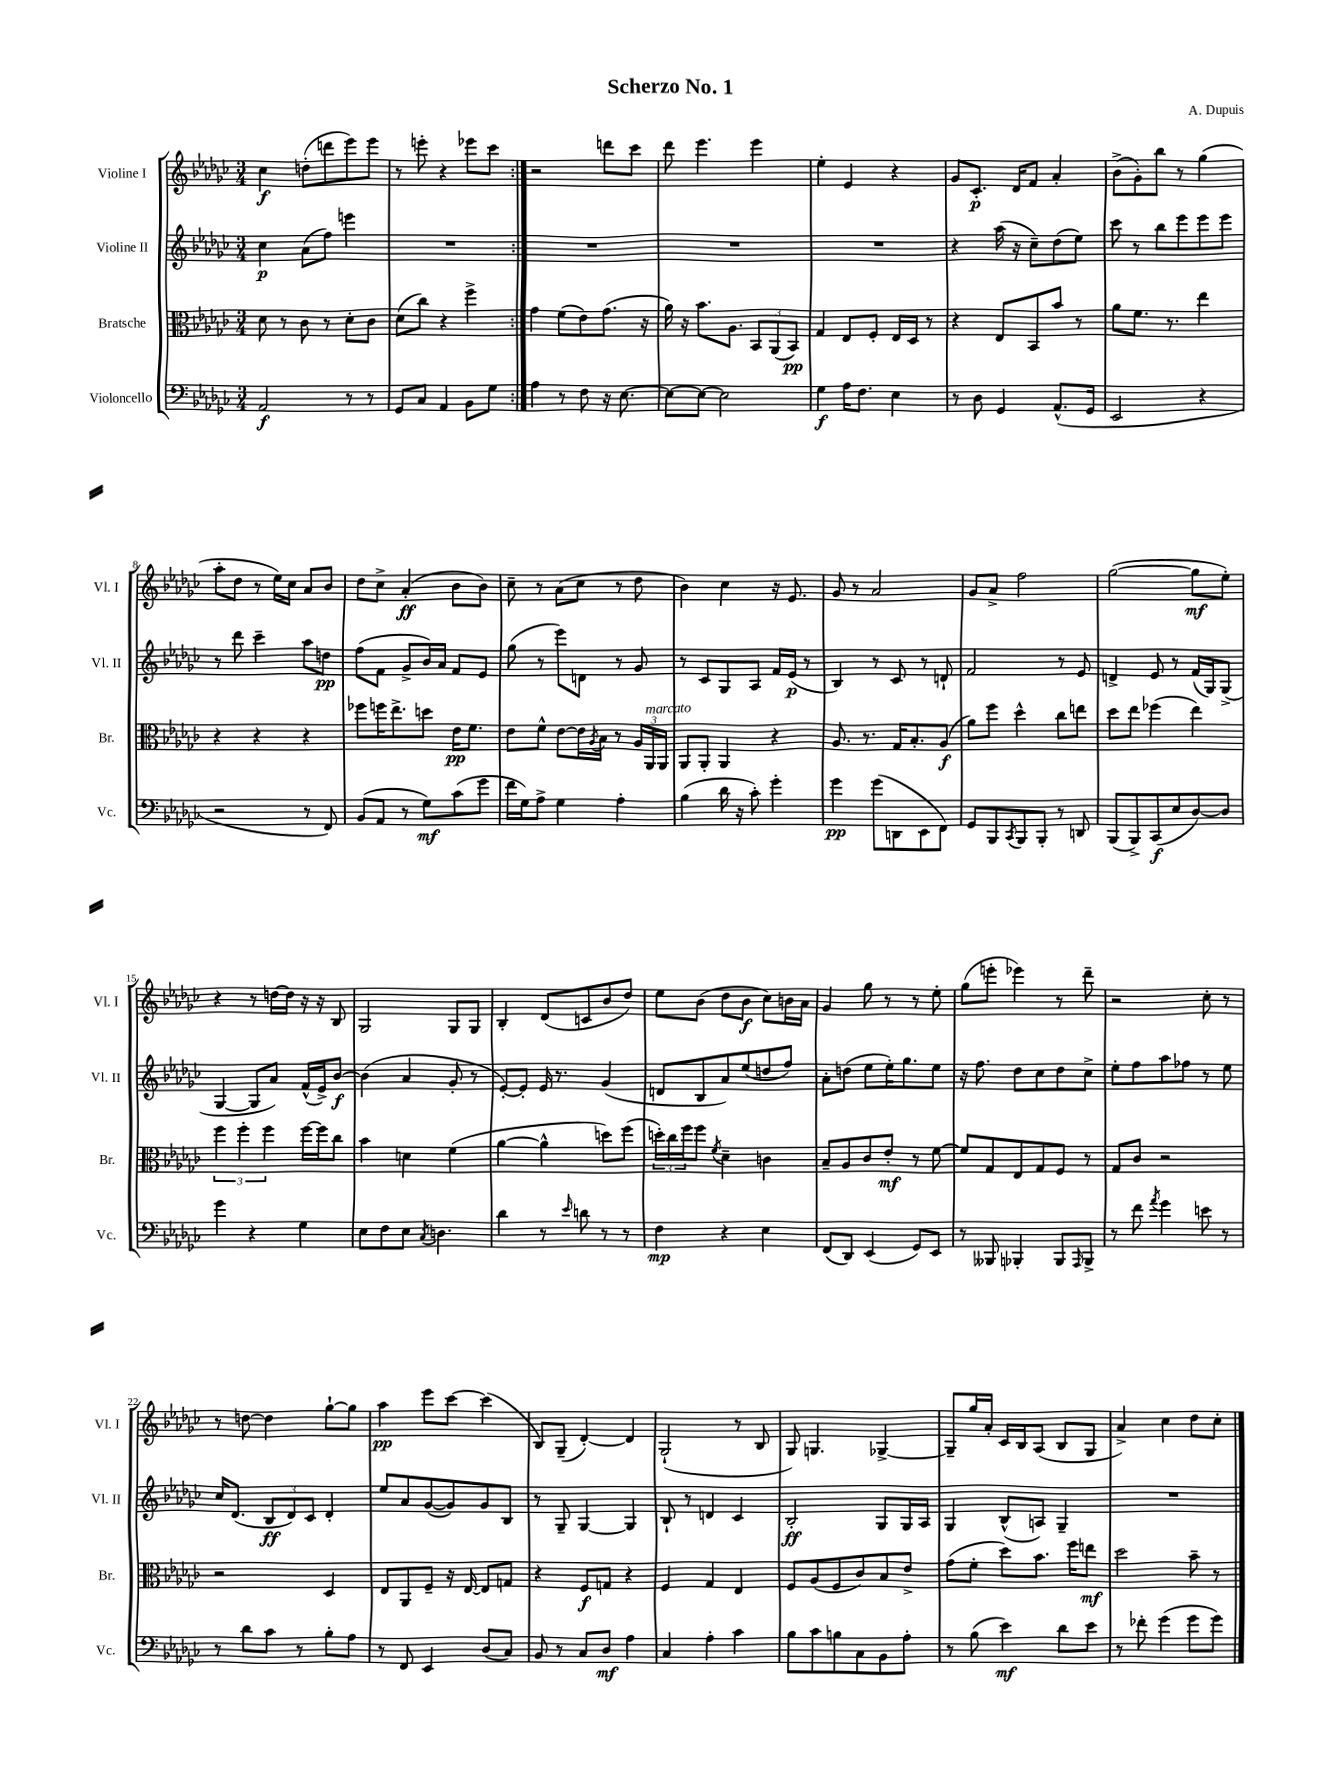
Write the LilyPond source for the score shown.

\header { title = "Scherzo No. 1" composer = "A. Dupuis" }
<<
\new StaffGroup <<
\new Staff = "s0" \with { instrumentName = "Violine I" shortInstrumentName = "Vl. I" } {
    \clef treble \key ges \major \numericTimeSignature \time 3/4
    \repeat volta 2 { ces''4\f d''8-.( d'''8 ees'''8) ees'''8 |
    r8 e'''8-. r4 ees'''8 ces'''8 | }
    r2 d'''8 ces'''8 |
    des'''8 ees'''4. ees'''4 |
    ees''4-. ees'4 r4 |
    ges'8 ces'8.-.\p des'16 f'8 aes'4-. |
    bes'8->( ges'8-.) bes''8 r8 ges''4( |
    aes''8-. des''8 r8 ees''16) ces''16 aes'8 bes'8 |
    des''8 ces''8-> aes'4-.\ff( bes'8 bes'8) |
    ces''8-- r8 aes'8( ces''8 r8 des''8 |
    bes'4) ces''4 r16 ees'8. |
    ges'8 r8 aes'2 |
    ges'8 aes'8-> f''2 |
    ges''2~( ges''8\mf ees''8-.) |
    r4 r8 d''16~ d''16 r16 r16 bes8 |
    ges2 ges8 ges8 |
    bes4-. des'8( c'8 bes'8 des''8) |
    ees''8 bes'8( des''8 bes'8\f ces''8) b'16 aes'16 |
    ges'4 ges''8 r8 r8 ees''8-. |
    ges''8( e'''8-. ees'''4) r8 des'''8-- |
    r2 ces''8-. r8 |
    r8 d''8~ d''4 ges''8~-! ges''8 |
    aes''4\pp ees'''8 ces'''8~ ces'''4( |
    bes8) ges8--( des'4~-.) des'4 |
    ges2-!( r8 bes8 |
    ges8) g4. ges4~-> |
    ges8-- ges''16 aes'16-. ces'16 bes16 aes8( bes8 ges8 |
    aes'4->) ces''4 des''8 ces''8-. \bar "|." |
}
\new Staff = "s1" \with { instrumentName = "Violine II" shortInstrumentName = "Vl. II" } {
    \clef treble \key ges \major \numericTimeSignature \time 3/4
    \repeat volta 2 { ces''4\p aes'8( f''8) e'''4 |
    R2. | }
    R2. |
    R2. |
    R2. |
    r4 aes''16( r16 ces''8--) des''8( ees''8) |
    ces'''8 r8 bes''8 ees'''8 ees'''8 ees'''8 |
    r8 des'''8 ces'''4-- aes''8 d''8\pp |
    f''8( f'8 ges'8-> bes'16) aes'16 f'8 ees'8 |
    ges''8( r8 ees'''8) d'8 r8 ges'8 |
    r8 ces'8 ges8 aes8 f'16 ees'16\p( r8 |
    bes4) r8 ces'8 r8 d'8-! |
    f'2 r8 ees'8 |
    d'4-> ees'8 r8 f'16( ges16) ges8->( |
    ges4~ ges8 aes'8) f'16-^( ees'16->) bes'8~\f |
    bes'4( aes'4 ges'8-. r8 |
    ees'8~-.) ees'8-. ees'16 r8. ges'4( |
    d'8 bes8 aes'8) ees''8( d''8 f''8) |
    aes'8-. d''8( ees''8 ees''16-.) ges''8. ees''8 |
    r16 f''8. des''8 ces''8 des''8 ces''8-> |
    ees''8-. f''8 aes''8 fes''8 r8 ees''8 |
    ces''16 des'8.( \tuplet 3/2 { bes8\ff des'8) ces'8 } des'4-. |
    ees''8 aes'8 ges'8~( ges'8) ges'8 bes8 |
    r8 ges8-- ges4~ ges4 |
    bes8-! r8 d'4 ces'4 |
    bes2-.\ff ges8 ges16 aes16 |
    ges4 bes8-^( a8) ges4-- |
    R2. \bar "|." |
}
\new Staff = "s2" \with { instrumentName = "Bratsche" shortInstrumentName = "Br." } {
    \clef alto \key ges \major \numericTimeSignature \time 3/4
    \repeat volta 2 { des'8 r8 ces'8 r8 des'8-. ces'8 |
    des'8( ces''8) r4 f''4-> | }
    ges'4 f'8( ees'8) ges'8.( r16 |
    aes'16) r16 bes'8. aes8. \tuplet 3/2 { bes,8 aes,8( bes,8\pp) } |
    ges4 ees8 f8-. ees16 des16 r8 |
    r4 ees8 bes,8 bes'8 r8 |
    aes'8 f'8. r8. ees''4 |
    r4 r4 r4 |
    fes''8 f''16 ees''8.-> d''8 ees'16\pp f'8. |
    ees'8 f'8-^ ees'8~ ees'16 \acciaccatura { aes8 } bes16 r8 \tuplet 3/2 { aes16 aes,16^\markup { \italic "marcato" } aes,16 } |
    aes,8 aes,8-. aes,4 r4 |
    aes8. r8. ges16 bes8.-. aes8\f( |
    aes'8) f''8 des''4-^ ces''8 e''8 |
    des''8 ees''8 fes''4( ees''4) |
    \tuplet 3/2 { f''4 f''4-. f''4 } f''16~ f''16 ces''8 |
    bes'4 d'4 f'4( |
    aes'4~ aes'4-^ d''8) f''8( |
    \tuplet 3/2 { d''16-.) ces''16 f''16 } f''8 \acciaccatura { f'8 } des'4-- c'4 |
    bes8-- aes8 ces'8 ees'8-.\mf r8 f'8~ |
    f'8 ges8 ees8 ges8 f8 r8 |
    ges8 ces'8 r2 |
    r2 des4 |
    ees8 aes,8 f8-- r16 ees16~ ees8 g8 |
    r4 f8\f g8 r4 |
    f4 ges4 ees4 |
    f8 aes8( f8 ces'8) bes8 ees'8-> |
    ges'8( f'8-. des''8) bes'8. f''16 e''8\mf |
    des''2 bes'8-- r8 \bar "|." |
}
\new Staff = "s3" \with { instrumentName = "Violoncello" shortInstrumentName = "Vc." } {
    \clef bass \key ges \major \numericTimeSignature \time 3/4
    \repeat volta 2 { aes,2\f r8 r8 |
    ges,8 ces8 aes,4 bes,8 ges8 | }
    aes4 r8 f8 r16 ees8.~ |
    ees8~ ees8~ ees2 |
    ges4\f aes16 f8. ees4 |
    r8 des8 ges,4 aes,8.-^( ges,16 |
    ees,2 r4 |
    r2 r8 f,8) |
    bes,8( aes,8 r8 ges8\mf) ces'8( ges'8 |
    f'16 ges16) aes8-> ges4 aes4-. |
    bes4( des'16 r16 ces'8-.) ges'4-. |
    ges'4\pp ges'8( d,8 ees,8 f,8) |
    ges,8 bes,,8 \acciaccatura { ces,8 } bes,,8 bes,,8-. r8 d,8 |
    bes,,8( bes,,8->) ces,8\f( ees8 des8~) des8 |
    ges'4 r4 ges4 |
    ees8 f8 ees8 \acciaccatura { ces8 } d4. |
    des'4 r8 \grace { ees'16 } d'8 r8 r8 |
    f4\mp r4 ees4 |
    f,8( des,8) ees,4( ges,8) ees,8 |
    r8 beses,,8 bes,,4-. bes,,8 \grace { aes,,16 } bes,,8-> |
    r8 f'8 \acciaccatura { aes'8 } ges'4 e'8 r8 |
    r8 des'8 ces'8 r8 bes8-. aes8 |
    r8 f,8 ees,4 des8( ces8) |
    bes,8 r8 ces8 des8\mf aes4 |
    ces4 aes4-. ces'4 |
    bes8 ces'8 b8 ces8 bes,8 aes8-. |
    r8 bes8( ees'4\mf) des'8 ees'8 |
    r8 fes'8-. ges'4( ges'8 ges'8) \bar "|." |
}
>>
>>
